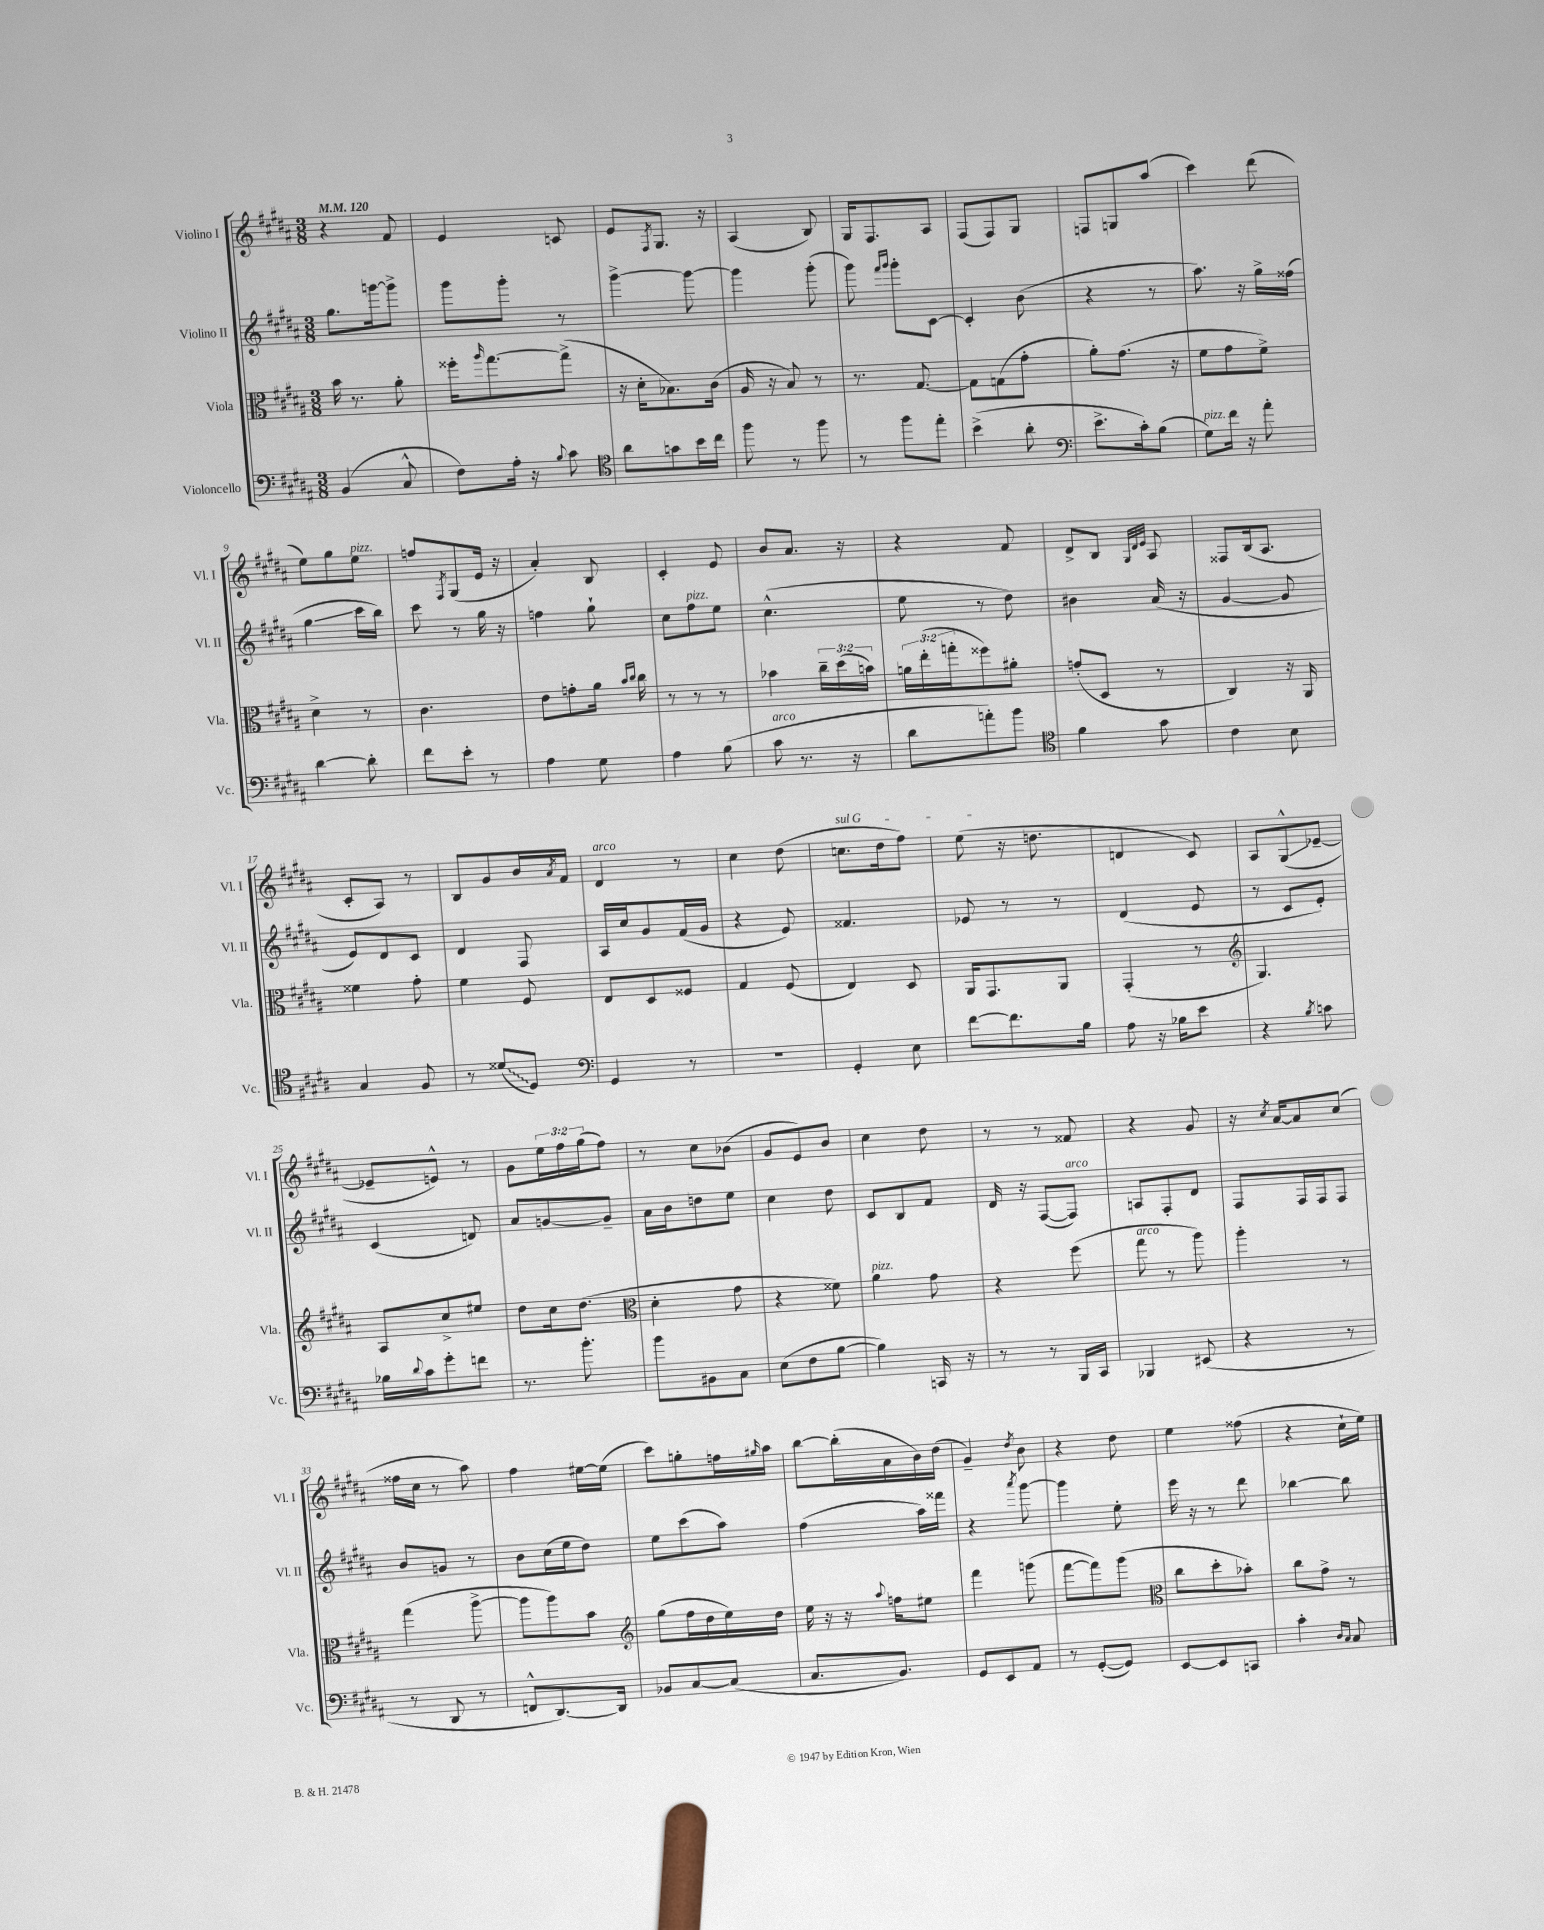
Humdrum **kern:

**kern	**kern	**kern	**kern
*staff4	*staff3	*staff2	*staff1
*clefF4	*clefC3	*clefG2	*clefG2
*k[f#c#g#d#a#]	*k[f#c#g#d#a#]	*k[f#c#g#d#a#]	*k[f#c#g#d#a#]
*M3/8	*M3/8	*M3/8	*M3/8
*MM120	*MM120	*MM120	*MM120
(4BB/	16b\	8.gg#\L	4r
.	8.r	.	.
.	.	[16ggg\k	.
8C#^^/	8a#'\	8ggg^\]J	8f#/
=	=	=	=
8F#\L)	16ff##'\LK	8ggg#\L	4e/
.	16qqaa#/	.	.
.	[8.gg#\	.	.
16A#'\Jk	.	8ggg#'\J	.
16r	.	.	.
8qqB/	.	.	.
8c#\	(8gg#^\]J	8r	8c/
=	=	=	=
*clefC4	*	*	*
8a#\L	16r	[4ggg#^\	8e/L
.	16d#'\LK	.	.
.	.	.	8qF#/
8g\	8.B-\)	.	8.G#/J
16b\L	.	8ggg#\_	.
16cc#\JJ	(16c#\Jk	.	16r
=	=	=	=
8ff#\	16A#/	4ggg#\]	(4A#/
.	16r	.	.
8r	8B/)	.	.
8ff#\	8r	(8ggg#'\	8B/)
=	=	=	=
8r	8.r	8ggg#\)	16G#/LK
.	.	.	8.F#/
.	.	16qqfff#/LL	.
.	.	16qqggg#/JJ	.
8ff#\L	.	8ggg#'\L	.
.	[8.G#/	.	.
8ee'\J	.	[8c#\J	8A#/J
=	=	=	=
(4b^\	8G#\]L	4c#'/]	(8F#/L
.	(8G\	.	8F#/)
8a#'\	8g#'\J	(8b\	8G#/J
=	=	=	=
*clefF4	*	*	*
8.e^\L	8a#'\L)	4r	8F/L
.	(8.g#\J	.	8G/
16c#'\k)	.	.	.
(8B\J	.	8r	(8aa#/J
.	16r	.	.
=	=	=	=
8G#\L)	8f#\L	8.aa#\)	4ccc#\)
16f#\Jk	8g#\	.	.
16r	.	16r	.
8a#'\	8f#^\J)	16gg#^\LL	(8ddd#\
.	.	(16ff##\JJ	.
=	=	=	=
[4d#\	4d#^\	4gg#\	8ee\L)
.	.	.	8gg#\
8d#'\]	8r	16ccc#\LL	8ee\J
.	.	16bb\JJ)	.
=	=	=	=
8f#\L	4.c#\	8ccc#\	8ff/L
.	.	.	8qF#/
8e'\J	.	8r	(8G#/
8r	.	16gg#\	16e/Jk
.	.	16r	16r
=	=	=	=
4A#\	8e\L	4ff\	4a#'/)
.	8g'\	.	.
8G#\	16a#\Jk	8gg#`\	8B/
.	16qqb/LL	.	.
.	16qqcc#/JJ	.	.
.	16cc#\	.	.
=	=	=	=
4A#\	8r	8cc#\L	4c#'/
.	8r	8ff#\	.
(8B\	8r	8ee\J	8e/
=	=	=	=
8c#\	4b-\	(4.cc#^^\	8b/L
8.r	.	.	8.a#/J
.	24cc#~\LL	.	.
.	(24dd#\	.	.
16r	.	.	16r
.	24b\JJ)	.	.
=	=	=	=
8d#\L	24a\LL	8ee\	4r
.	(24ee'\	.	.
.	24gg'\J	.	.
8a'\)	8ff##\)	8r	.
8b\J	8a#'\J	8dd#\)	8f#/
=	=	=	=
*clefC4	*	*	*
4f#\	(8g'/L	4b#\	8d#^/L
.	8D#/J	.	8B/J
.	.	.	32qqG#/LLL
.	.	.	32qqd#/
.	.	.	32qqe/JJJ
8g#\	8r	(16a#/	8A#/
.	.	16r	.
=	=	=	=
4c#\	4C#/)	[4g#/	8F##/L
.	.	.	(16B/k
.	.	.	8.A#/J
8B\	16r	8g#/]	.
.	16AA#/	.	.
=	=	=	=
4G#/	4f##\	8e/L)	8c#'/L
.	.	8d#/	8A#/J)
8F#/	8g#'\	8c#/J	8r
=	=	=	=
8r	4f#\	4d#/	8B/L
(8d##/L	.	.	8g#/
8D#/J)	8F#/	8F#/	16b/L
.	.	.	8qa#/
.	.	.	16f#/JJ
=	=	=	=
*clefF4	*	*	*
4GG#/	8E/L	16A#/LL	4d#/
.	.	16cc#/J	.
.	8D#/	8g#/	.
8r	8F##/J	(16f#/L	8r
.	.	16g#/JJ	.
=	=	=	=
4.r	4G#/	4r	4cc#\
.	(8F#/	8e/)	(8dd#\
=	=	=	=
4GG#'/	4E/)	4.f##/	8.cc\L
.	.	.	16dd#\k
8E\	8D#/	.	8ff#\J)
=	=	=	=
[8f#\L	16AA#/LK	8e-/	(8ee\
.	8.GG#/	.	.
8.f#\]	.	8r	16r
.	.	.	8.dd\
.	8AA#/J	8r	.
16B\Jk	.	.	.
=	=	=	=
8A#\	(4GG#'/	(4d#/	4d/
16r	.	.	.
16B-\LK	.	.	.
8e\J	8r	8e/	8c#/)
=	=	=	=
*	*clefG2	*	*
4r	4.G#/)	8r	8A#/L
.	.	8c#/L	(8G#^^/
8qB/	.	.	.
8c\	.	8e'/J)	[8e-~/J
=	=	=	=
16B-\LL	8A#/L	(4c#/	8e-~/]L
8qqd#/	.	.	.
16c#\J	.	.	.
8g#'\	8cc#^/	.	8e^^/J)
8f\J	8ee#/J	8d/)	8r
=	=	=	=
8.r	8dd#\L	8a#/L	8g#\L
.	16cc#\k	[8g/	24ee\L
.	.	.	24ff#\
8.b'\	(8.dd#\J	.	.
.	.	.	(24gg#\J
.	.	8g~/]J	8ff#\J)
=	=	=	=
*	*clefC3	*	*
8b\L	4d#'\	16a#\LL	8r
.	.	16b\J	.
8BB#\	.	8dd\	8cc#\L
8C#\J	8g#\	8ee\J	(8b-\J
=	=	=	=
(8E\L	4r	4cc#\	8g#/L
8F#\	.	.	8e/)
[8B\J	8f##\)	8dd#\	8b/J
=	=	=	=
4B\])	4a#\	8c#/L	4cc#\
.	.	8B/	.
16CC/	8g#\	8f#/J	8dd#\
16r	.	.	.
=	=	=	=
8r	4r	16d#/	8r
.	.	16r	.
8r	.	([8F#/L	8r
16BBB/LL	(8ff#\	8F#/]J)	8f##/
16CC#/JJ	.	.	.
=	=	=	=
4BBB-/	8gg#\	8A/L	4r
.	8r	8F#'/	.
(8EE#/	8aa#\)	8d#/J	8g#/
=	=	=	=
4r	4aa#'\	8F#/L	16r
.	.	.	8qcc#/
.	.	.	[16a#/LK
.	.	16F#/L	8a#/]
.	.	16F#/J	.
8r	8r	8F#/J	(8cc#/J
=	=	=	=
8r	(4gg#\	8b/L	16ff##\LL
.	.	.	16cc#\JJ
8DD#/	.	8g/J	8r
8r	[8aa#^\	8r	8aa#\)
=	=	=	=
8FF^^/L	8aa#\]L	8b\L	4ff#\
[8.DD#/)	8aa#\)	(16cc#\L	.
.	.	16ee\J	.
.	8b\J	8dd#\J)	[16ee#\LL
16DD#/]Jk	.	.	(16ee#\]JJ
=	=	=	=
*	*clefG2	*	*
8BB-/L	(8gg#\L	8ee\L	8ccc#\L)
[8C#/	16ff#\L	(8ccc#\	8gg'\
.	16dd#\	.	.
(8C#/]J	16ee\)	8aa#\J)	16ff\L
.	.	.	16qqgg#/
.	16dd#\JJ	.	16aa#\JJ
=	=	=	=
8.C#/L	16ee\	(4ff#\	[8bb\L
.	16r	.	.
.	16r	.	(16bb'\]L
.	8qqaa#/	.	.
8.BB/J)	16ff\LK	.	16a#\
.	8ee#\J	16aa#\LL)	16b\)
.	.	16fff##\JJ	(16dd#\JJ
=	=	=	=
8GG#/L	4fff#\	4r	4g#~/)
8EE/	.	.	.
.	.	8qaaa#/	8qdd#/
8AA#/J	(8ggg\	[8ggg#\	8b\
=	=	=	=
8r	[8fff#\L	4ggg#\]	4r
([8GG#'/L	8fff#\])	.	.
8GG#/]J)	(8ggg#\J	8ee'\	8dd#\
=	=	=	=
*	*clefC3	*	*
[8EE/L	8cc#\L	16eee\	4ee\
.	.	16r	.
8EE/]	8dd#'\	8r	.
8CC/J	8b-'\J)	8ddd#\	(8ff##\
=	=	=	=
4c#'\	8cc#\L	[4bb-\	4r
.	8g#^\J	.	.
16qqD#/LL	.	.	.
16qqC#/JJ	.	.	.
8C#/	8r	8bb-\]	16cc#`\LL
.	.	.	16ee\JJ)
==	==	==	==
*-	*-	*-	*-
